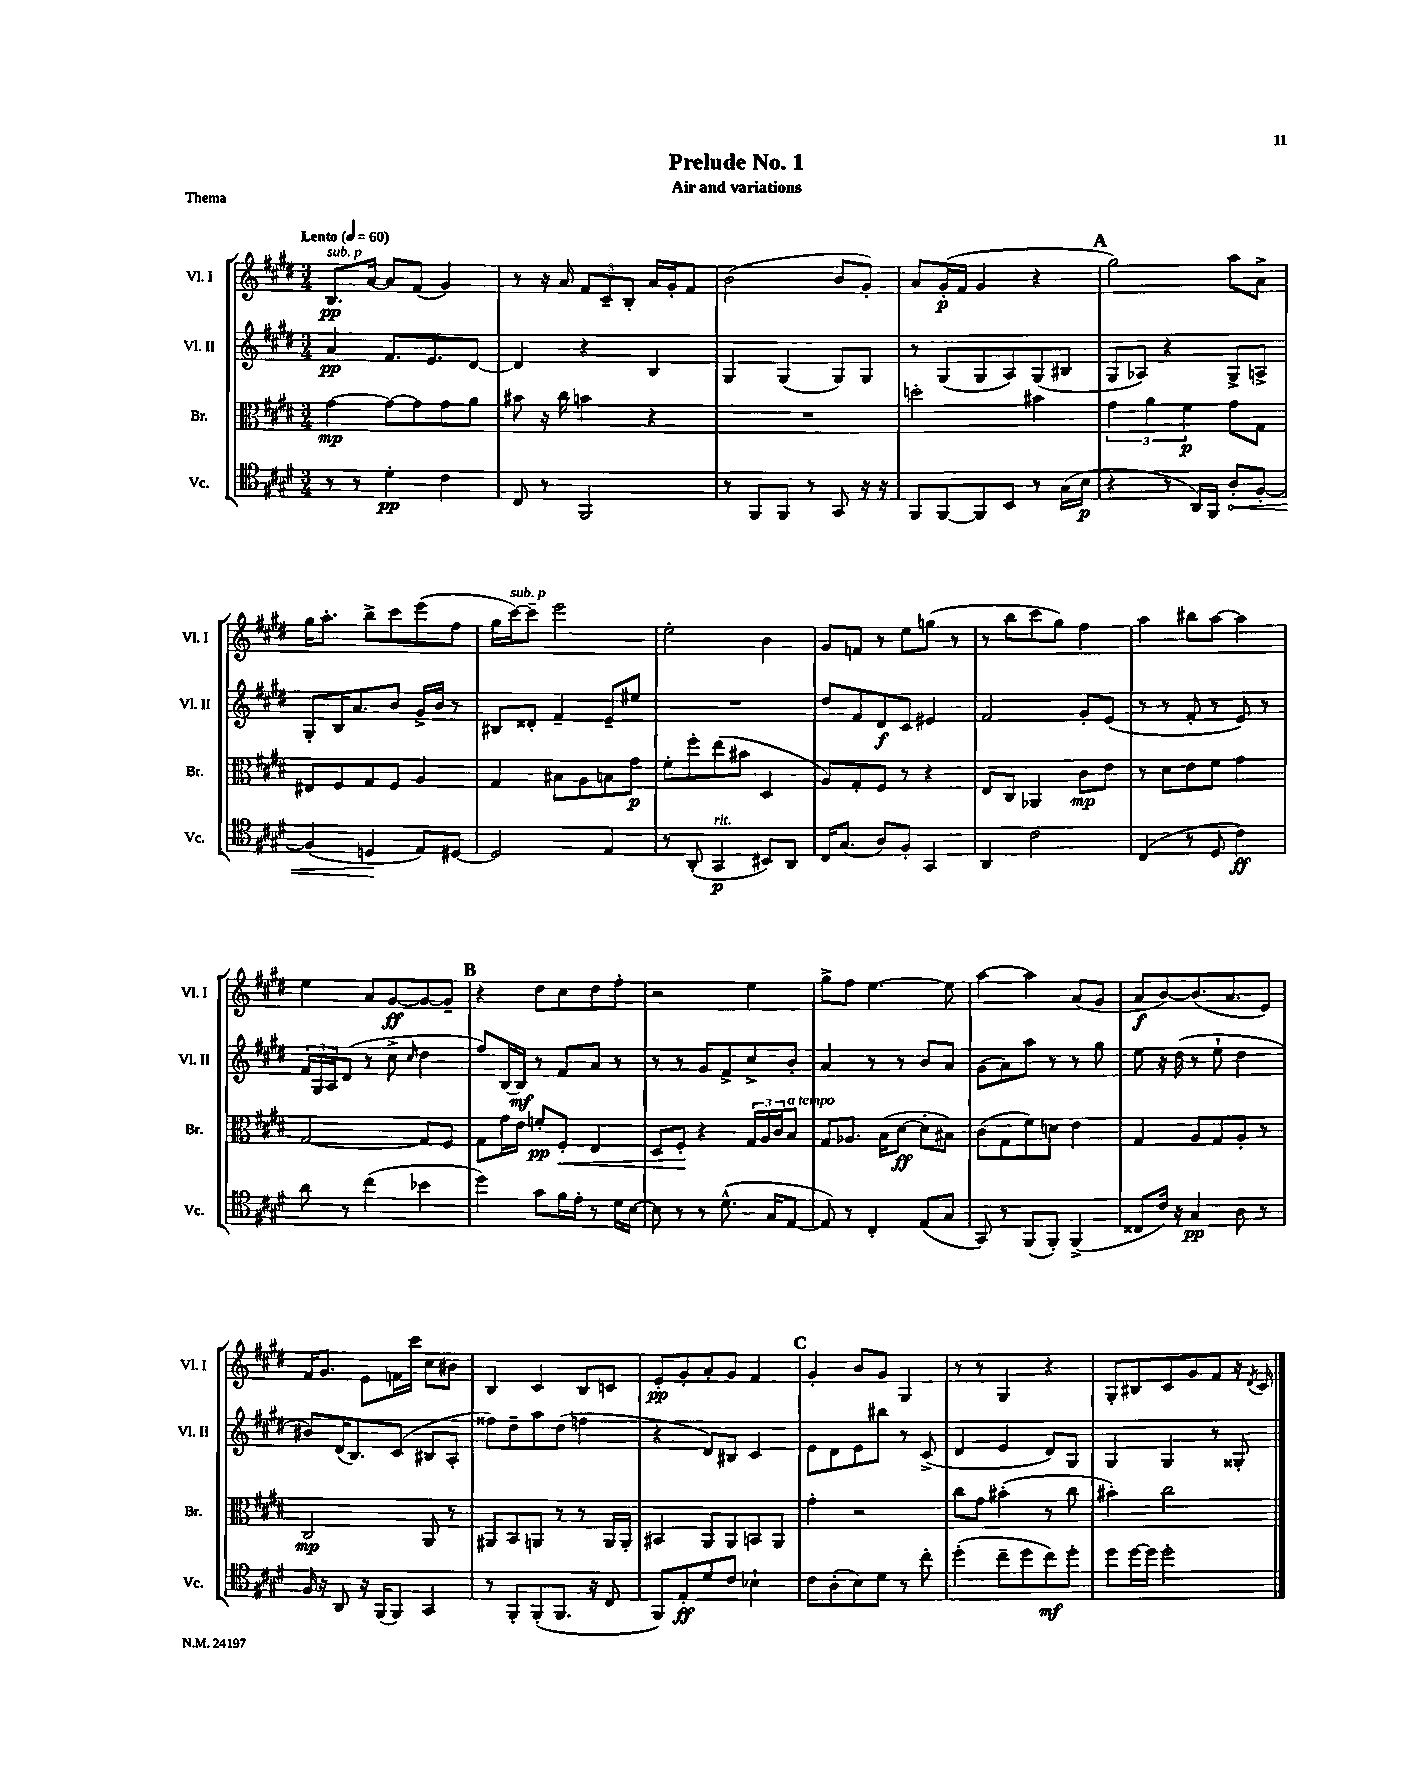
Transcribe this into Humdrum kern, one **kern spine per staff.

**kern	**kern	**kern	**kern
*staff4	*staff3	*staff2	*staff1
*clefC4	*clefC3	*clefG2	*clefG2
*k[f#c#g#d#]	*k[f#c#g#d#]	*k[f#c#g#d#]	*k[f#c#g#d#]
*M3/4	*M3/4	*M3/4	*M3/4
*MM60	*MM60	*MM60	*MM60
8r	[4g#	4a	8.B
8r	.	.	.
.	.	.	[16a
4d#'	8g#_	8.f#	8a]
.	8g#]	.	(8f#
.	.	8.e	.
4c#	8g#	.	4g#)
.	8a	[8d#	.
=	=	=	=
8C#	8b#	4d#]	8r
8r	16r	.	16r
.	16cc#	.	16a
2FF#	4b	4r	12f#
.	.	.	12c#~
.	.	.	12B'
.	4r	4B	16a
.	.	.	16g#'
.	.	.	8f#
=	=	=	=
8r	2.r	4G#	(2b
8FF#	.	.	.
8FF#	.	(4G#	.
8r	.	.	.
8GG#	.	8G#)	8b
16r	.	8G#	8g#')
16r	.	.	.
=	=	=	=
8FF#	2dd'	8r	8a
[8FF#	.	(8G#	(16g#'
.	.	.	16f#
8FF#]	.	8G#	4g#
8BB	.	8A)	.
8r	4b#	(8G#	4r
(16G#	.	8B#	.
16B	.	.	.
=	=	=	=
4r	6g#	8G#	2gg#)
.	.	8A-)	.
.	6a	.	.
8r	.	4r	.
.	6f#	.	.
16AA)	.	.	.
16FF#	.	.	.
8A'	8g#	8G#^	8aa
[8F#'	8G#	8A^	8a^
=	=	=	=
(4F#]	8E#	8G#'	16gg#
.	.	.	8.aa'
.	8F#	16B	.
.	.	8.a	.
4D	8G#	.	8bb^
.	8F#	8b	8ccc#
8E)	4A	16g#^	(8eee
.	.	16b	.
[8D#	.	8r	8ff#
=	=	=	=
2D#]	4G#	8B#	16gg#
.	.	.	[16ccc#)
.	.	8d##'	8ccc#~]
.	8B#	4f#~	2eee
.	8A	.	.
4E	8B	8e~	.
.	8g#	8ee#	.
=	=	=	=
8r	8f#'	2.r	2ee'
(8AA'	8ff#'	.	.
4GG#	(8ee	.	.
.	8b#	.	.
8BB#)	4D#	.	4b
8AA	.	.	.
=	=	=	=
16C#	8A)	8dd#	8g#
(8.G#	.	.	.
.	8G#'	8f#	8f
8A)	8F#	8d#	8r
8F#'	8r	8c#	8ee
4GG#	4r	4e#	(8gg
.	.	.	8r
=	=	=	=
4AA	8E	2f#	8r
.	8C#	.	8bb
2c#	4AA-	.	8ccc#
.	.	.	8gg#)
.	8c#	8g#'	4ff#
.	8e	(8e	.
=	=	=	=
(4C#	8r	8r	4aa
.	8d#	8r	.
8r	8e	8f#'	8bb#
8D#	8f#	8r	[8aa
4c#)	4g#	8e)	4aa]
.	.	8r	.
=	=	=	=
8a	[2G#	24f#	4ee
.	.	24G#	.
.	.	24A	.
8r	.	(8d#	.
(4cc#	.	8r	8a
.	.	8cc#^	[8g#
.	.	16qqcc#	.
4b-	8G#]	4dd#	8g#_
.	8F#	.	8g#~]
=	=	=	=
4dd#)	8G#	8ff#)	4r
.	16g#	[16B	.
.	16e	16B]	.
8g#	8f'	8r	8dd#
16f#	8F#'	8f#	8cc#
16e'	.	.	.
8r	4E	8a	8dd#
16d#	.	8r	8ff#'
[16B	.	.	.
=	=	=	=
8B]	8D#	8r	2r
8r	8F#'	8r	.
8r	4r	8g#	.
(8.d#^^	.	8f#^	.
.	24G#	8cc#^	4ee
.	24A	.	.
16G#	.	.	.
.	24c#	.	.
[8E	8B	8b'	.
=	=	=	=
8E])	8G#	4a	8gg#^
8r	8.A-	.	8ff#
4C#'	.	8r	[4.ee
.	(16B	.	.
.	[8d#	8r	.
(8E	8d#']	8b	.
8G#	8B#)	8a	8ee]
=	=	=	=
8GG#)	(8c#	(8g#	[4aa
8r	8G#	8a)	.
(8FF#	8f#)	8aa	4aa]
8FF#')	8d	8r	.
(4FF#^	4e	8r	(8a
.	.	8gg#	8g#
=	=	=	=
8C##	4G#	8ee	8a
16c#)	.	16r	[8b)
16r	.	(16dd#	.
4G#	8A	8r	(8.b]
.	8G#	8ee`	.
.	.	.	8.a
8A	8A'	4dd#	.
8r	8r	.	8e)
=	=	=	=
16F#	2C#	8b#)	16f#
16r	.	.	8.g#
8AA	.	(16d#	.
.	.	8.B)	.
16r	.	.	8e
(16FF#	.	.	.
8FF#)	.	(8c#	16f
.	.	.	16ccc#
4GG#	8AA	8B#	8cc#
.	8r	8A'	8b#
=	=	=	=
8r	8AA#	8ff##)	4B
8FF#'	8BB	8dd#~	.
(8FF#'	8AA	8aa	4c#
8.FF#	8r	(8dd#	.
.	8r	4ff	8B
16r	.	.	.
8C#	16AA	.	8c
.	16AA'	.	.
=	=	=	=
8FF#)	4BB#	4r	8e'
8E'	.	.	8g#'
8d#	8AA	8d#)	8a'
8c#	8AA	8B#	8g#
4B-`	8BB	4c#	4f#
.	8AA	.	.
=	=	=	=
8c#	4g#'	8e	4g#'
(8A'	.	8d#	.
8B)	2r	8e	8b
8d#	.	8bb#	8g#
8r	.	8r	4G#
8cc#'	.	(8c#^	.
=	=	=	=
(4dd#'	8cc#	4d#	8r
.	8g#	.	8r
8cc#~	(4b#'	4e	4G#
8dd#	.	.	.
8cc#)	8r	8d#)	4r
8dd#'	8cc#	8G#	.
=	=	=	=
8dd#	4b#')	4G#	8G#'
[16dd#	.	.	8B#
16dd#]	.	.	.
2dd#'	2cc#	4G#	8c#
.	.	.	8g#
.	.	8r	8f#
.	.	8G##'	16r
.	.	.	8qd#
.	.	.	16c#
==	==	==	==
*-	*-	*-	*-
